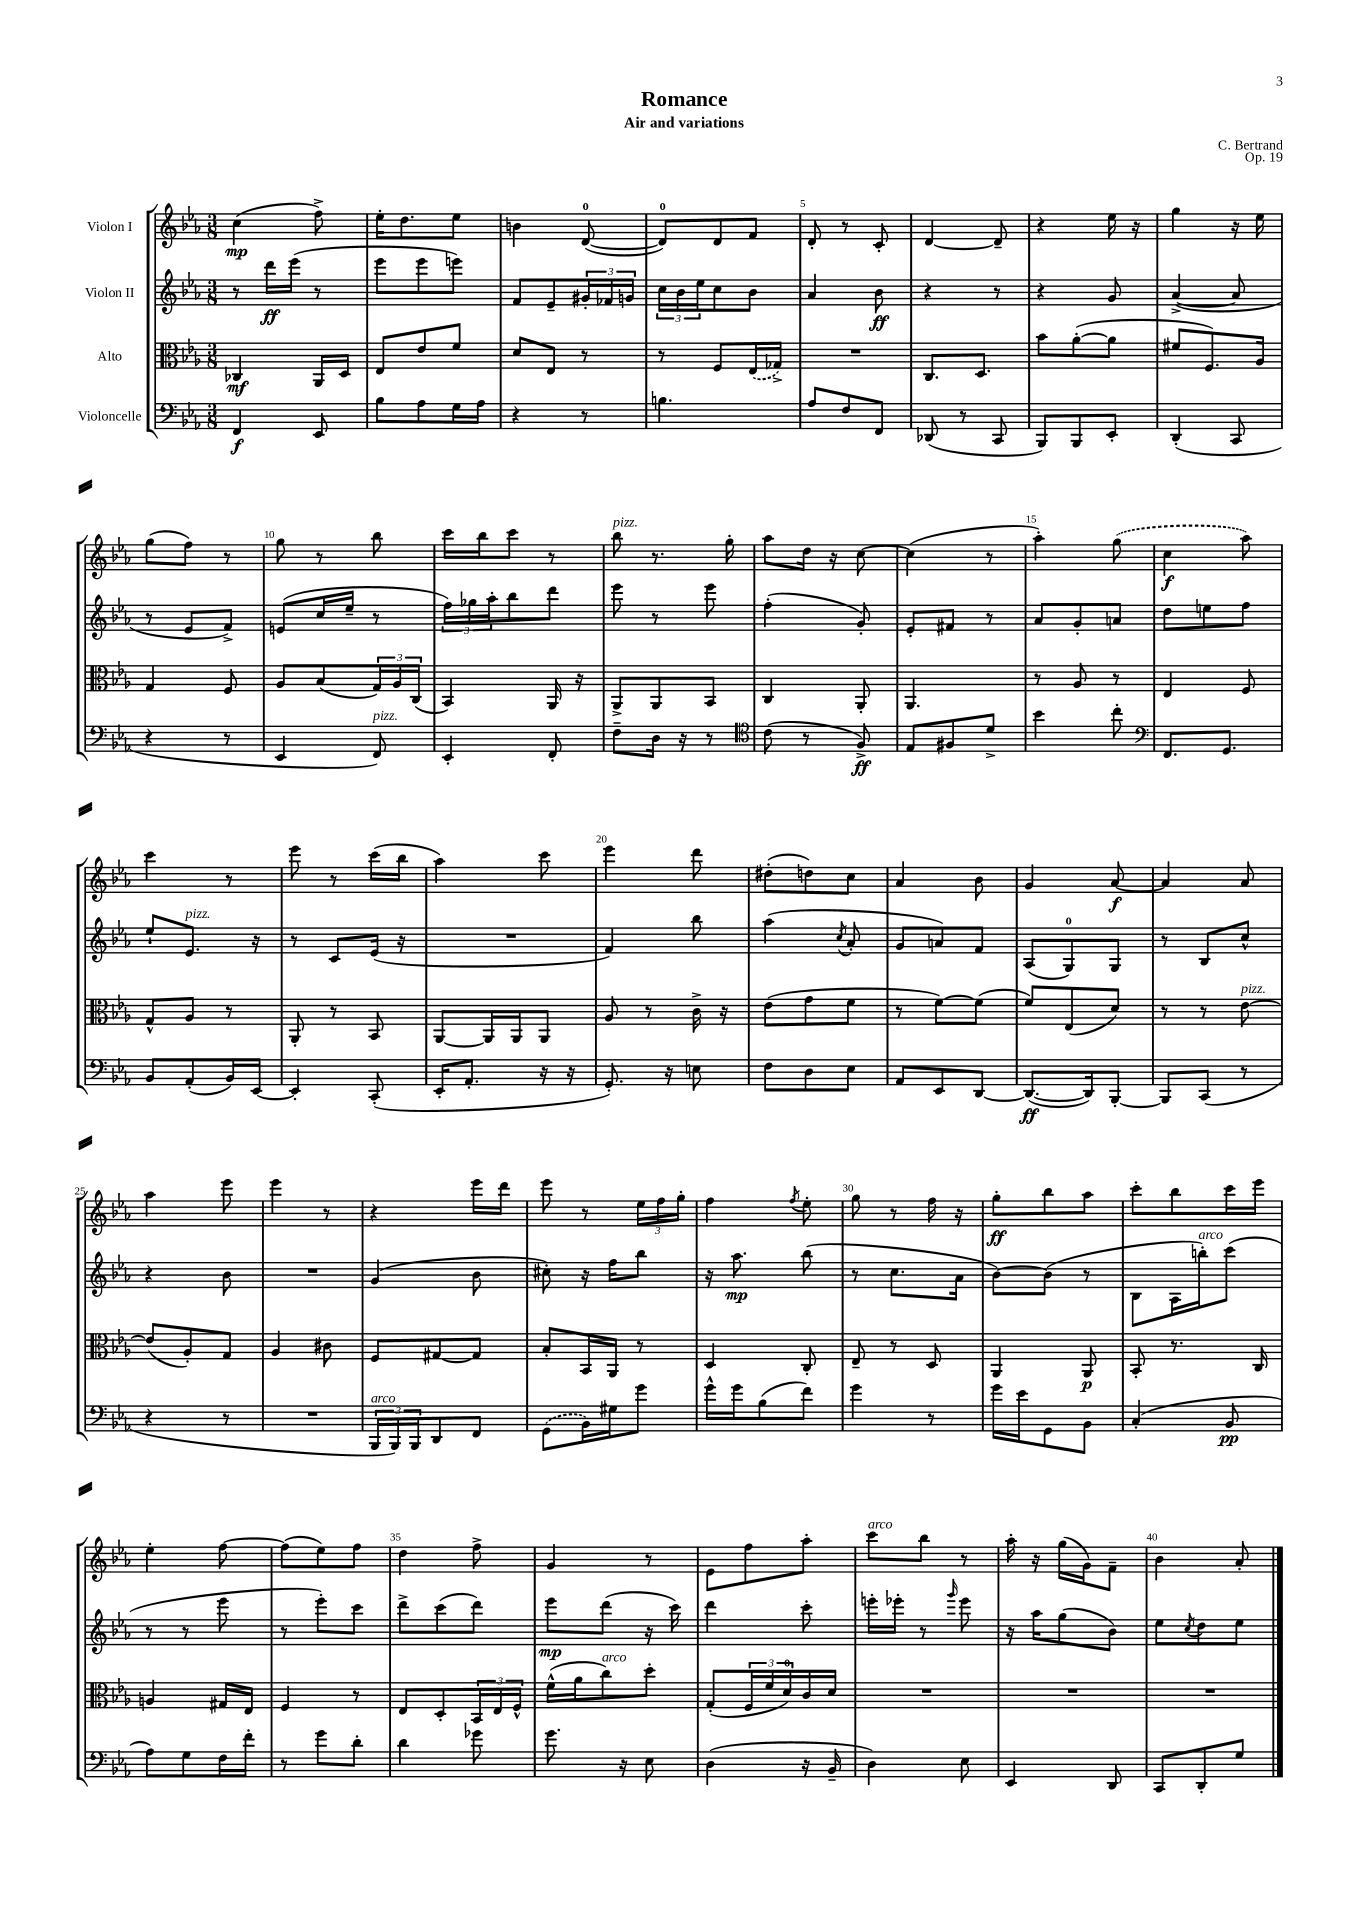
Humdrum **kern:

**kern	**dynam	**kern	**dynam	**kern	**dynam	**kern	**dynam
*part4	*part4	*part3	*part3	*part2	*part2	*part1	*part1
*staff4	*staff4	*staff3	*staff3	*staff2	*staff2	*staff1	*staff1
*I"Violoncelle	*	*I"Alto	*	*I"Violon II	*	*I"Violon I	*
*clefF4	*	*clefC3	*	*clefG2	*	*clefG2	*
*k[b-e-a-]	*	*k[b-e-a-]	*	*k[b-e-a-]	*	*k[b-e-a-]	*
*M3/8	*	*M3/8	*	*M3/8	*	*M3/8	*
=1	=1	=1	=1	=1	=1	=1	=1
4FF/	f	4C-X/	mf	8r	.	(4cc\	mp
.	.	.	.	16ddd\LL	ff	.	.
.	.	.	.	(16eee-\JJ	.	.	.
8EE-/	.	16AA-/LL	.	8r	.	8ff^\)	.
.	.	16D/JJ	.	.	.	.	.
=2	=2	=2	=2	=2	=2	=2	=2
8B-\L	.	8E-/L	.	8eee-\L	.	16ee-'\KL	.
.	.	.	.	.	.	8.dd\	.
8A-\	.	8e-/	.	8eee-\	.	.	.
16G\L	.	8f/J	.	8eeen\J)	.	8ee-\J	.
16A-\JJ	.	.	.	.	.	.	.
=3	=3	=3	=3	=3	=3	=3	=3
4r	.	8d/L	.	8f/L	.	4bn\	.
.	.	8E-/J	.	8e-~/	.	.	.
8r	.	8r	.	24g#X'/L	.	([8d/	.
.	.	.	.	24f-X/	.	.	.
.	.	.	.	24gn/JJ	.	.	.
=4	=4	=4	=4	=4	=4	=4	=4
4.Bn\	.	8r	.	24cc\LL	.	8d/L])	.
.	.	.	.	24b-\	.	.	.
.	.	.	.	24ee-\J	.	.	.
.	.	8F/L	.	8cc\	.	8d/	.
.	.	(16E-/L	.	8b-\J	.	8f/J	.
.	.	16G-X^/JJ)	.	.	.	.	.
=5	=5	=5	=5	=5	=5	=5	=5
8A-/L	.	4.r	.	4a-/	.	8d'/	.
8F/	.	.	.	.	.	8r	.
8FF/J	.	.	.	8b-\	ff	8c'/	.
=6	=6	=6	=6	=6	=6	=6	=6
(8DD-X/	.	8.C/L	.	4r	.	[4d/	.
8r	.	.	.	.	.	.	.
.	.	8.D/J	.	.	.	.	.
8CC/	.	.	.	8r	.	8d~/]	.
=7	=7	=7	=7	=7	=7	=7	=7
8BBB-/L)	.	8b-\L	.	4r	.	4r	.
8BBB-/	.	([8a-'\	.	.	.	.	.
8EE-'/J	.	8a-\J]	.	8g/	.	16ee-\	.
.	.	.	.	.	.	16r	.
=8	=8	=8	=8	=8	=8	=8	=8
(4DD'/	.	8f#X/L	.	([4a-^/	.	4gg\	.
.	.	8.F/)	.	.	.	.	.
8CC/	.	.	.	8a-/]	.	16r	.
.	.	16A-/Jk	.	.	.	16ee-\	.
!!LO:LB:g=z
=9	=9	=9	=9	=9	=9	=9	=9
4r	.	4G/	.	8r	.	(8gg\L	.
.	.	.	.	8e-/L	.	8ff\J)	.
8r	.	8F/	.	8f^/J)	.	8r	.
=10	=10	=10	=10	=10	=10	=10	=10
4EE-/	.	8A-/L	.	(8en/L	.	8gg\	.
.	.	(8B-/	.	16cc/L	.	8r	.
.	.	.	.	16ee-~/JJ	.	.	.
!LO:TX:a:i:t=pizz.	!	!	!	!	!	!	!
8FF/)	.	24G/L)	.	8r	.	8bb-\	.
.	.	24A-/	.	.	.	.	.
.	.	(24C/JJ	.	.	.	.	.
=11	=11	=11	=11	=11	=11	=11	=11
4EE-'/	.	4BB-/)	.	24ff\LL)	.	16ccc\LL	.
.	.	.	.	24gg-X\	.	.	.
.	.	.	.	.	.	16bb-\J	.
.	.	.	.	24aa-'\J	.	.	.
.	.	.	.	8bb-\	.	8ccc\J	.
8FF'/	.	16AA-/	.	8ddd\J	.	8r	.
.	.	16r	.	.	.	.	.
=12	=12	=12	=12	=12	=12	=12	=12
!	!	!	!	!	!	!LO:TX:a:i:t=pizz.	!
8F~\L	.	8AA-^/L	.	8eee-\	.	8bb-\	.
16D\Jk	.	8AA-/	.	8r	.	8.r	.
16r	.	.	.	.	.	.	.
8r	.	8BB-/J	.	8eee-\	.	.	.
.	.	.	.	.	.	16gg'\	.
=13	=13	=13	=13	=13	=13	=13	=13
*clefC4	*	*	*	*	*	*	*
(8c\	.	4C/	.	(4ff'\	.	8aa-\L	.
8r	.	.	.	.	.	16dd\Jk	.
.	.	.	.	.	.	16r	.
8F^/)	ff	8AA-'/	.	8g'/)	.	[8cc\	.
=14	=14	=14	=14	=14	=14	=14	=14
8E-/L	.	4.AA-/	.	8e-'/L	.	(4cc\]	.
8F#X/	.	.	.	8f#X/J	.	.	.
8d^/J	.	.	.	8r	.	8r	.
=15	=15	=15	=15	=15	=15	=15	=15
4b-\	.	8r	.	8a-/L	.	4aa-'\)	.
.	.	8A-/	.	8g'/	.	.	.
8cc'\	.	8r	.	8an/J	.	(8gg\	.
=16	=16	=16	=16	=16	=16	=16	=16
*clefF4	*	*	*	*	*	*	*
8.FF/L	.	4E-/	.	8dd\L	.	4cc\	f
.	.	.	.	8een\	.	.	.
8.GG/J	.	.	.	.	.	.	.
.	.	8F/	.	8ff\J	.	8aa-\)	.
!!LO:LB:g=z
=17	=17	=17	=17	=17	=17	=17	=17
8BB-/L	.	8G^^/L	.	8ee-`/L	.	4ccc\	.
!	!	!	!	!LO:TX:a:i:t=pizz.	!	!	!
(8AA-'/	.	8A-/J	.	8.e-/J	.	.	.
16BB-/L)	.	8r	.	.	.	8r	.
[16EE-/JJ	.	.	.	16r	.	.	.
=18	=18	=18	=18	=18	=18	=18	=18
4EE-'/]	.	8AA-'/	.	8r	.	8eee-\	.
.	.	8r	.	8c/L	.	8r	.
(8CC'/	.	8BB-/	.	(16e-/Jk	.	(16ccc\LL	.
.	.	.	.	16r	.	16bb-\JJ	.
=19	=19	=19	=19	=19	=19	=19	=19
16EE-'/KL	.	[8AA-/L	.	4.r	.	4aa-\)	.
8.AA-'/J	.	.	.	.	.	.	.
.	.	16AA-/L]	.	.	.	.	.
.	.	16AA-/J	.	.	.	.	.
16r	.	8AA-/J	.	.	.	8ccc\	.
16r	.	.	.	.	.	.	.
=20	=20	=20	=20	=20	=20	=20	=20
8.GG'/)	.	8A-/	.	4f/)	.	4eee-\	.
.	.	8r	.	.	.	.	.
16r	.	.	.	.	.	.	.
8En\	.	16c^\	.	8bb-\	.	8ddd\	.
.	.	16r	.	.	.	.	.
=21	=21	=21	=21	=21	=21	=21	=21
8F\L	.	(8e-\L	.	(4aa-\	.	(8dd#X'\L	.
8D\	.	8g\	.	.	.	8ddn\)	.
.	.	.	.	8qcc/	.	.	.
8E-\J	.	8f\J	.	8a-'/	.	8cc\J	.
=22	=22	=22	=22	=22	=22	=22	=22
8AA-/L	.	8r	.	8g/L	.	4a-/	.
8EE-/	.	[8f\L)	.	8an/)	.	.	.
[8DD/J	.	(8f\J]	.	8f/J	.	8b-\	.
=23	=23	=23	=23	=23	=23	=23	=23
(8.DD/L_	ff	8f/L)	.	(8A-/L	.	4g/	.
.	.	(8E-/	.	8G/)	.	.	.
16DD/k])	.	.	.	.	.	.	.
[8BBB-'/J	.	8d/J)	.	8G/J	.	[8a-/	f
=24	=24	=24	=24	=24	=24	=24	=24
8BBB-/L]	.	8r	.	8r	.	4a-/]	.
(8CC/J	.	8r	.	8B-/L	.	.	.
!	!	!LO:TX:a:i:t=pizz.	!	!	!	!	!
8r	.	[8e-\	.	8cc^^/J	.	8a-/	.
!!LO:LB:g=z
=25	=25	=25	=25	=25	=25	=25	=25
4r	.	(8e-/L]	.	4r	.	4aa-\	.
.	.	8A-'/)	.	.	.	.	.
8r	.	8G/J	.	8b-\	.	8eee-\	.
=26	=26	=26	=26	=26	=26	=26	=26
4.r	.	4A-/	.	4.r	.	4eee-\	.
.	.	8c#X\	.	.	.	8r	.
=27	=27	=27	=27	=27	=27	=27	=27
!LO:TX:a:i:t=arco	!	!	!	!	!	!	!
24BBB-/LL	.	8F/L	.	(4g/	.	4r	.
24BBB-/)	.	.	.	.	.	.	.
24BBB-/J	.	.	.	.	.	.	.
8DD/	.	[8G#X/	.	.	.	.	.
8FF/J	.	8G#/J]	.	8b-\	.	16eee-\LL	.
.	.	.	.	.	.	16ddd\JJ	.
=28	=28	=28	=28	=28	=28	=28	=28
(8GG\L	.	8B-'/L	.	8cc#X'\)	.	8eee-\	.
16BB-\L)	.	16BB-/L	.	16r	.	8r	.
16G#X\J	.	16AA-/JJ	.	16ff\KL	.	.	.
8g\J	.	8r	.	8bb-\J	.	24ee-\LL	.
.	.	.	.	.	.	24ff\	.
.	.	.	.	.	.	24gg'\JJ	.
=29	=29	=29	=29	=29	=29	=29	=29
16g^^\LL	.	4D/	.	16r	.	4ff\	.
16g\J	.	.	.	8.aa-\	mp	.	.
(8B-\	.	.	.	.	.	.	.
.	.	.	.	.	.	8qff/	.
8f\J)	.	8C'/	.	(8bb-\	.	8ee-'\	.
=30	=30	=30	=30	=30	=30	=30	=30
4g\	.	8E-~/	.	8r	.	8gg\	.
.	.	8r	.	8.cc\L	.	8r	.
8r	.	8D/	.	.	.	16ff\	.
.	.	.	.	16a-\Jk	.	16r	.
=31	=31	=31	=31	=31	=31	=31	=31
16g\LL	.	4AA-/	.	[8b-\L)	.	8gg'\L	ff
16e-\J	.	.	.	.	.	.	.
8GG\	.	.	.	(8b-\J]	.	8bb-\	.
8BB-\J	.	8AA-/	p	8r	.	8aa-\J	.
=32	=32	=32	=32	=32	=32	=32	=32
(4C'/	.	8BB-'/	.	8B-\L	.	8ccc'\L	.
.	.	8.r	.	16A-\L	.	8bb-\	.
!	!	!	!	!LO:TX:a:i:t=arco	!	!	!
.	.	.	.	16bbn'\J)	.	.	.
8BB-/	pp	.	.	(8ccc\J	.	16ccc\L	.
.	.	16C/	.	.	.	16eee-\JJ	.
!!LO:LB:g=z
=33	=33	=33	=33	=33	=33	=33	=33
8A-\L)	.	4An/	.	8r	.	4ee-'\	.
8G\	.	.	.	8r	.	.	.
16F\L	.	16G#X/LL	.	8eee-\	.	[8ff\	.
16f'\JJ	.	16E-/JJ	.	.	.	.	.
=34	=34	=34	=34	=34	=34	=34	=34
8r	.	4F/	.	8r	.	(8ff\L]	.
8g\L	.	.	.	8eee-'\L)	.	8ee-\)	.
8d'\J	.	8r	.	8ccc\J	.	8ff\J	.
=35	=35	=35	=35	=35	=35	=35	=35
4d\	.	8E-/L	.	8ddd^\L	.	4dd\	.
.	.	8D'/	.	(8ccc\	.	.	.
8g-X\	.	24BB-/L	.	8ddd\J)	.	8ff^\	.
.	.	24E-/	.	.	.	.	.
.	.	24F^^/JJ	.	.	.	.	.
=36	=36	=36	=36	=36	=36	=36	=36
8.g\	.	(16f^^\LL	.	8eee-\L	mp	4g/	.
.	.	16a-\J	.	.	.	.	.
!	!	!LO:TX:a:i:t=arco	!	!	!	!	!
.	.	8cc\)	.	(8ddd\J	.	.	.
16r	.	.	.	.	.	.	.
8E-\	.	8dd'\J	.	16r	.	8r	.
.	.	.	.	16ccc\)	.	.	.
=37	=37	=37	=37	=37	=37	=37	=37
(4D\	.	(8G'/L	.	4ddd\	.	8e-\L	.
.	.	24F/L	.	.	.	8ff\	.
.	.	24f/	.	.	.	.	.
.	.	24d/)	.	.	.	.	.
16r	.	16c/	.	8ccc'\	.	8aa-'\J	.
16BB-~/	.	16d/JJ	.	.	.	.	.
=38	=38	=38	=38	=38	=38	=38	=38
!	!	!	!	!	!	!LO:TX:a:i:t=arco	!
4D\)	.	4.r	.	16eeen'\LL	.	8ccc\L	.
.	.	.	.	16eee-X'\JJ	.	.	.
.	.	.	.	8r	.	8bb-\J	.
.	.	.	.	16qqggg/	.	.	.
8E-\	.	.	.	8eee-\	.	8r	.
=39	=39	=39	=39	=39	=39	=39	=39
4EE-/	.	4.r	.	16r	.	16aa-'\	.
.	.	.	.	16aa-\KL	.	16r	.
.	.	.	.	(8gg\	.	(16gg\LL	.
.	.	.	.	.	.	16g\J)	.
8DD/	.	.	.	8b-\J)	.	8f~\J	.
=40	=40	=40	=40	=40	=40	=40	=40
8CC/L	.	4.r	.	8ee-\L	.	4b-\	.
.	.	.	.	8qcc/	.	.	.
8DD'/	.	.	.	8dd\	.	.	.
8G/J	.	.	.	8ee-\J	.	8a-'/	.
==	==	==	==	==	==	==	==
*-	*-	*-	*-	*-	*-	*-	*-
